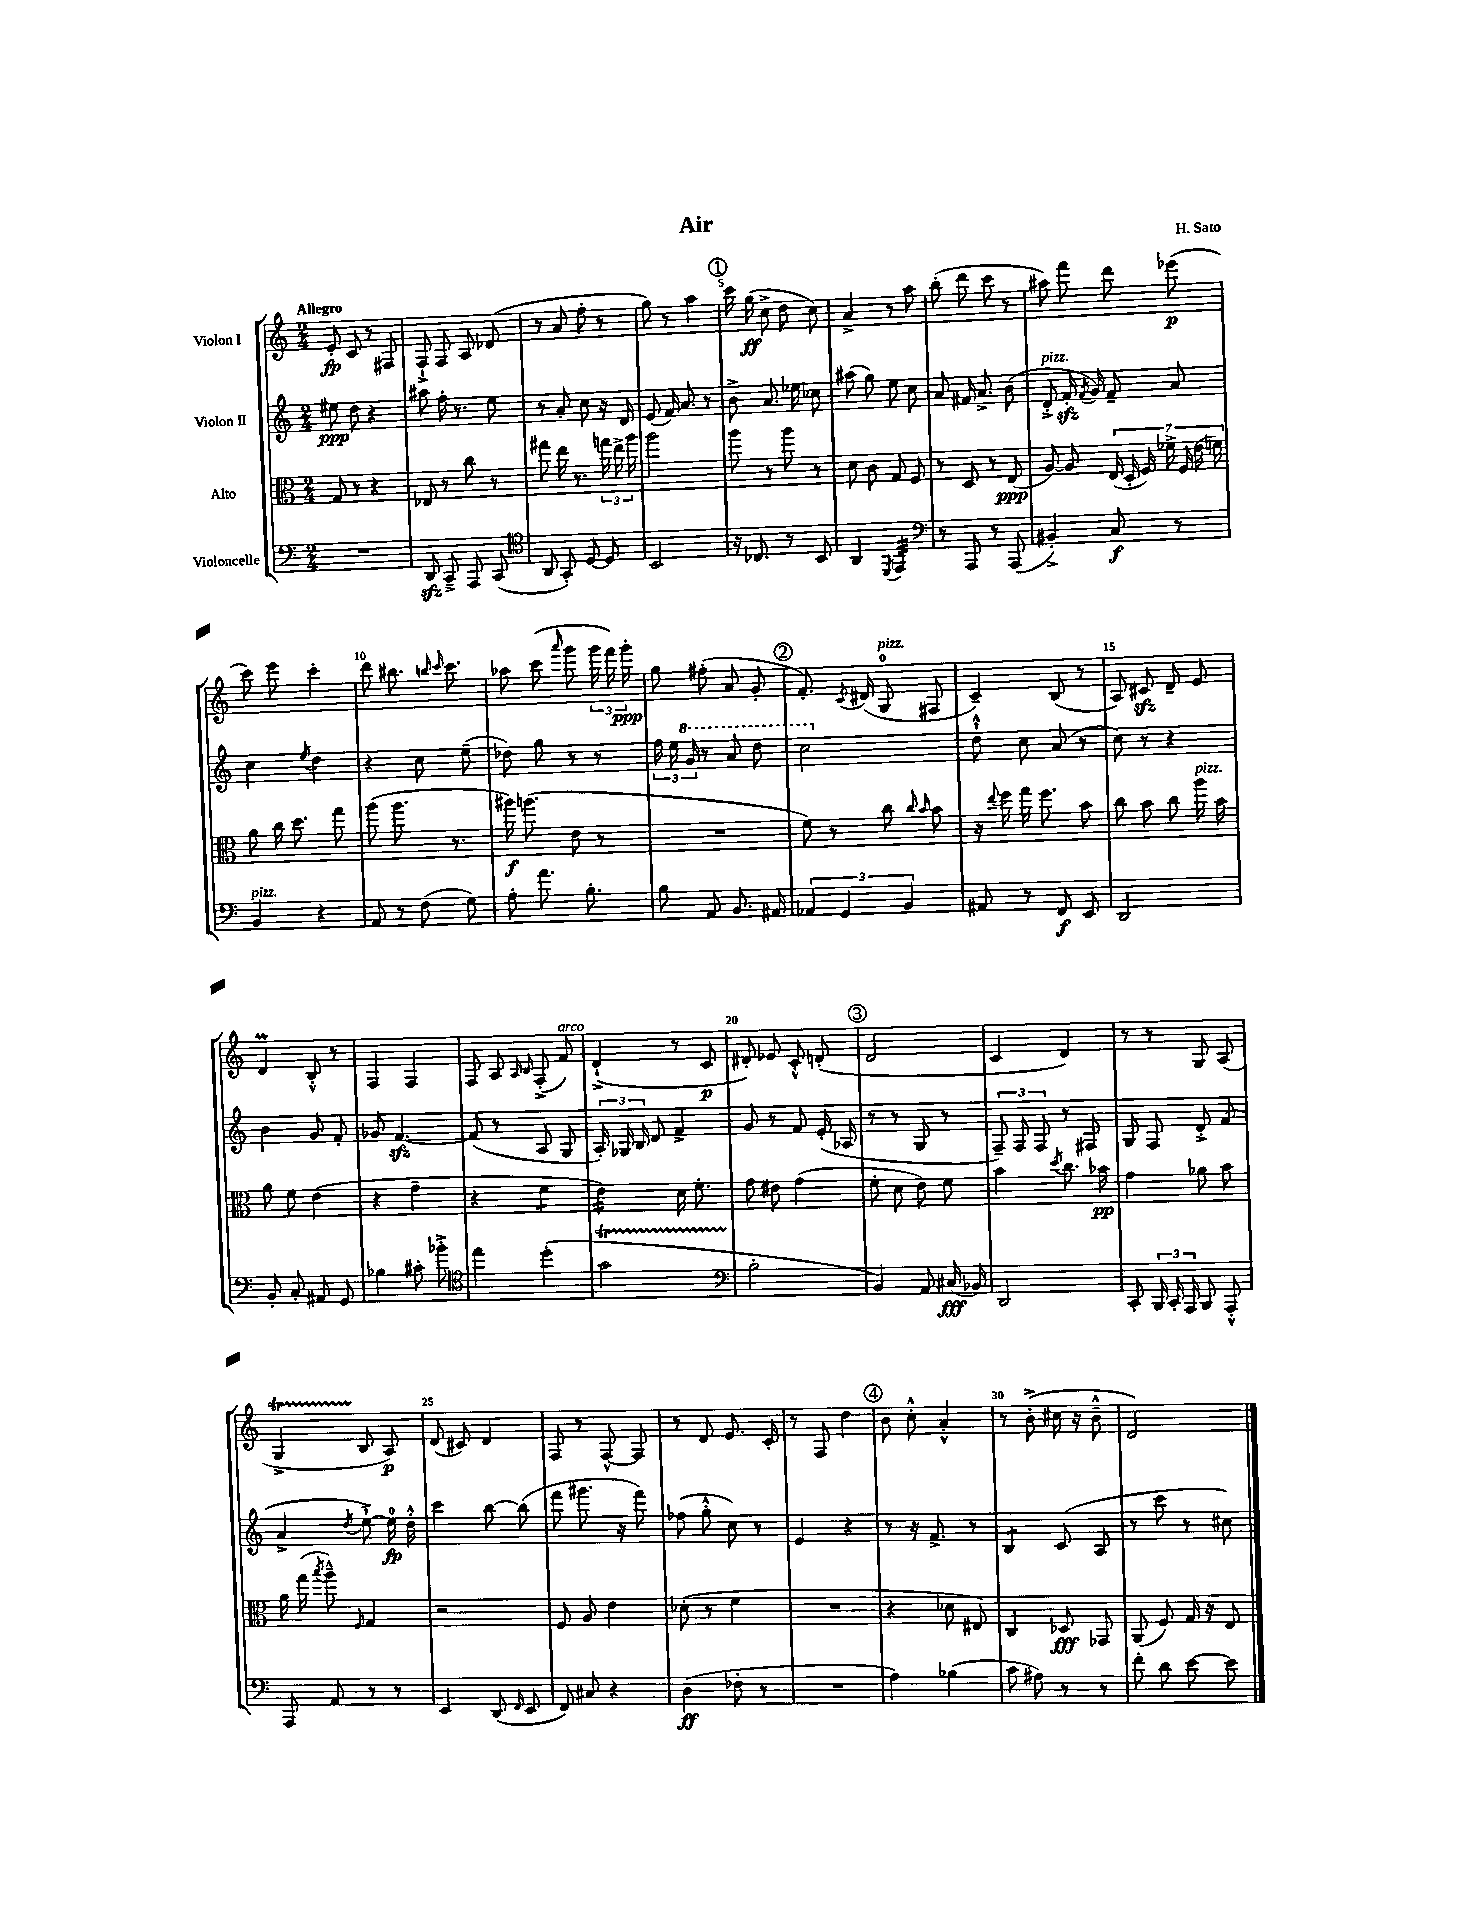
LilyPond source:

\header { title = "Air" composer = "H. Sato" }
<<
\new StaffGroup <<
\new Staff = "s0" \with { instrumentName = "Violon I" } {
    \clef treble \key c \major \numericTimeSignature \time 2/4 \tempo "Allegro"
    \autoBeamOff e'8-.\fp c'8 r8 fis8 |
    f8-!-> f8 a8 des'8( |
    r8 a'8 f''8-. r8 |
    g''8) r8 a''4 |
    \mark \markup { \circle "1" } c'''16 g''16\ff( c''8-> d''8 c''8) |
    a'4-> r8 a''8 |
    b''8-.( d'''8 c'''8 r8 |
    ais''8) f'''8 d'''8 ees'''8\p( |
    c'''8) e'''8 c'''4-. |
    d'''8 bis''8. \grace { b''16 c'''16 } c'''8. |
    aes''8 c'''8( \grace { a'''16 } g'''8 \tuplet 3/2 { g'''16 f'''16) g'''16-.\ppp } |
    g''8 fis''8-.( a'8 g'8-. |
    \mark \markup { \circle "2" } f'8.-.) \acciaccatura { c'8 } dis'16( g8-0^\markup { \italic "pizz." } fis8 |
    c'4--) b8( r8 |
    a8) cis'8\sfz d'8-- e'8 |
    d'4\prall b8-.-^ r8 |
    f4 f4 |
    f8 a8 \grace { a16 b16 } f8-.->( f'8^\markup { \italic "arco" }) |
    d'4-!->( r8 c'8\p |
    dis'8-.) ees'8 c'8-.-^ d'8-.( |
    \mark \markup { \circle "3" } d'2 |
    c'4 d'4) |
    r8 r8 g8 a8( |
    g4->\startTrillSpan b8\stopTrillSpan a8\p) |
    d'8( cis'8) d'4 |
    f8 r8 f8~-^ f8 |
    r8 d'8 e'8. c'16-. |
    r8 f8 d''4 |
    \mark \markup { \circle "4" } b'8 c''8-.-^ a'4-.-^ |
    r8 b'8-.->( cis''16 r16 b'8---^ |
    d'2) \bar "|." |
}
\new Staff = "s1" \with { instrumentName = "Violon II" } {
    \clef treble \key c \major \numericTimeSignature \time 2/4
    \autoBeamOff eis''8\ppp d''8 r4 |
    ais''8 f''16-. r8. e''8 |
    r8 a'8-. c''8 r16 d'16 |
    e'8( f'16) a'8. r8 |
    \mark \markup { \circle "1" } b'8-> a'8. ees''16 ces''8 |
    ais''8( g''8) e''8 c''8 |
    a'8 fis'16 a'8.-> b'8( |
    d'8-.->^\markup { \italic "pizz." } f'16-.\sfz \acciaccatura { f'8 } g'16) f'8-- a'8 |
    c''4 \acciaccatura { e''8 } d''4 |
    r4 c''8 e''8--( |
    des''8) g''8 r8 r8 |
    \tuplet 3/2 { f''16 e''16 \ottava #1 g''16 } r8 a''8 d'''8 |
    \mark \markup { \circle "2" } c'''2 \ottava #0 |
    d''8-!-^ c''8 a'8( r8 |
    c''8) r8 r4 |
    b'4 g'8 f'8-. |
    ges'8 f'4.~\sfz |
    f'8( r8 a8 g8 |
    \tuplet 3/2 { a16-.) ges16 b16 } d'8 f'4-> |
    g'8 r8 f'8 e'16-.( aes16 |
    \mark \markup { \circle "3" } r8 r8 g8 r8 |
    \tuplet 3/2 { f8--) f8 f8 } r8 fis8 |
    g8 f8 d'8-.-> f'8( |
    a'4-> \acciaccatura { d''8 } e''8~-!->) e''16-0\fp d''16-.-^ |
    c'''4 b''8~ b''8( |
    f'''8 gis'''8. r16 f'''8) |
    fes''8( g''8-.-^ c''8) r8 |
    e'4 r4 |
    \mark \markup { \circle "4" } r8 r16 f'8.-> r8 |
    b4:8 c'8( a8 |
    r8 c'''8 r8 cis''8) \bar "|." |
}
\new Staff = "s2" \with { instrumentName = "Alto" } {
    \clef alto \key c \major \numericTimeSignature \time 2/4
    \autoBeamOff g8 r8 r4 |
    ees8 r8 c''8 r8 |
    gis''8 e''16 r8. \tuplet 3/2 { g''16 e''16-> a''16 } |
    a''2 |
    \mark \markup { \circle "1" } a''8 r8 a''8 r8 |
    d'8 c'8 g8 f8 |
    r8 d8 r8 e8\ppp( |
    a8~) a8 \tuplet 7/4 { e16( d16-. f16) fes'16-> f16( e'16 f'16) } |
    a'8 c''16 d''8. g''8 |
    a''8( a''8. r8. |
    ais''16\f) a''8.( e'8 r8 |
    R2 |
    \mark \markup { \circle "2" } f'8) r8 c''8 \grace { c''16 b'16 } b'8 |
    r16 \appoggiatura { e''8 } f''16 g''16 f''8. b'8 |
    c''8 b'8 c''8 a''16^\markup { \italic "pizz." } b'16 |
    a'8 f'8 e'4( |
    r4 g'4-- |
    r4 f'4:8 |
    e'4:16) d'16 f'8.-. |
    g'8 eis'8 g'4( |
    \mark \markup { \circle "3" } f'8-. d'8 e'8) f'8 |
    b'4 \acciaccatura { d''8 } c''8. bes'16\pp |
    g'4 aes'8 b'8 |
    a'16 g''16( \acciaccatura { b''8 } a''8---^) \grace { f16 } g4 |
    r2 |
    f8 a8 e'4 |
    des'8-.( r8 f'4 |
    R2 |
    \mark \markup { \circle "4" } r4 des'8 eis8) |
    c4 des8\fff ges,8 |
    a,8( f8) g16 r16 e8 \bar "|." |
}
\new Staff = "s3" \with { instrumentName = "Violoncelle" } {
    \clef bass \key c \major \numericTimeSignature \time 2/4
    \autoBeamOff R2 |
    d,8\sfz c,8---> a,,8 c,8( |
    \clef tenor a,8 g,8-.) d8~ d8 |
    b,2 |
    \mark \markup { \circle "1" } r16 ces8. r8 b,8 |
    a,4 \acciaccatura { d,8 } e,4:32 |
    \clef bass r8 a,,8 r8 a,,8( |
    bis,4-.->) c8\f r8 |
    b,4^\markup { \italic "pizz." } r4 |
    a,8 r8 f8( g8) |
    a8-. a'8. b8.-. |
    b8 a,8 b,8. ais,16 |
    \mark \markup { \circle "2" } \tuplet 3/2 { aes,4 g,4 b,4 } |
    ais,8 r8 f,8\f e,8 |
    d,2 |
    b,8-. c8-. ais,8 g,8 |
    bes4 cis'8-. bes'8-.-> |
    \clef tenor e''4 d''4-.( |
    g'2\startTrillSpan |
    \clef bass b2-.\stopTrillSpan |
    \mark \markup { \circle "3" } b,4) a,8 cis16\fff( bes,16) |
    d,2 |
    c,8-. \tuplet 3/2 { b,,16 c,16-. a,,16 } b,,8 a,,8-.-^ |
    a,,8 a,8 r8 r8 |
    e,4 d,8( \grace { f,16 } e,8 |
    f,8) cis8 r4 |
    d4\ff( fes8-. r8 |
    R2 |
    \mark \markup { \circle "4" } a4) bes4( |
    c'8 ais8) r8 r8 |
    f'8-. d'8 e'8~ e'8 \bar "|." |
}
>>
>>
\layout { \context { \Score \override BarNumber.break-visibility = ##(#f #t #t) barNumberVisibility = #(every-nth-bar-number-visible 5) } }
